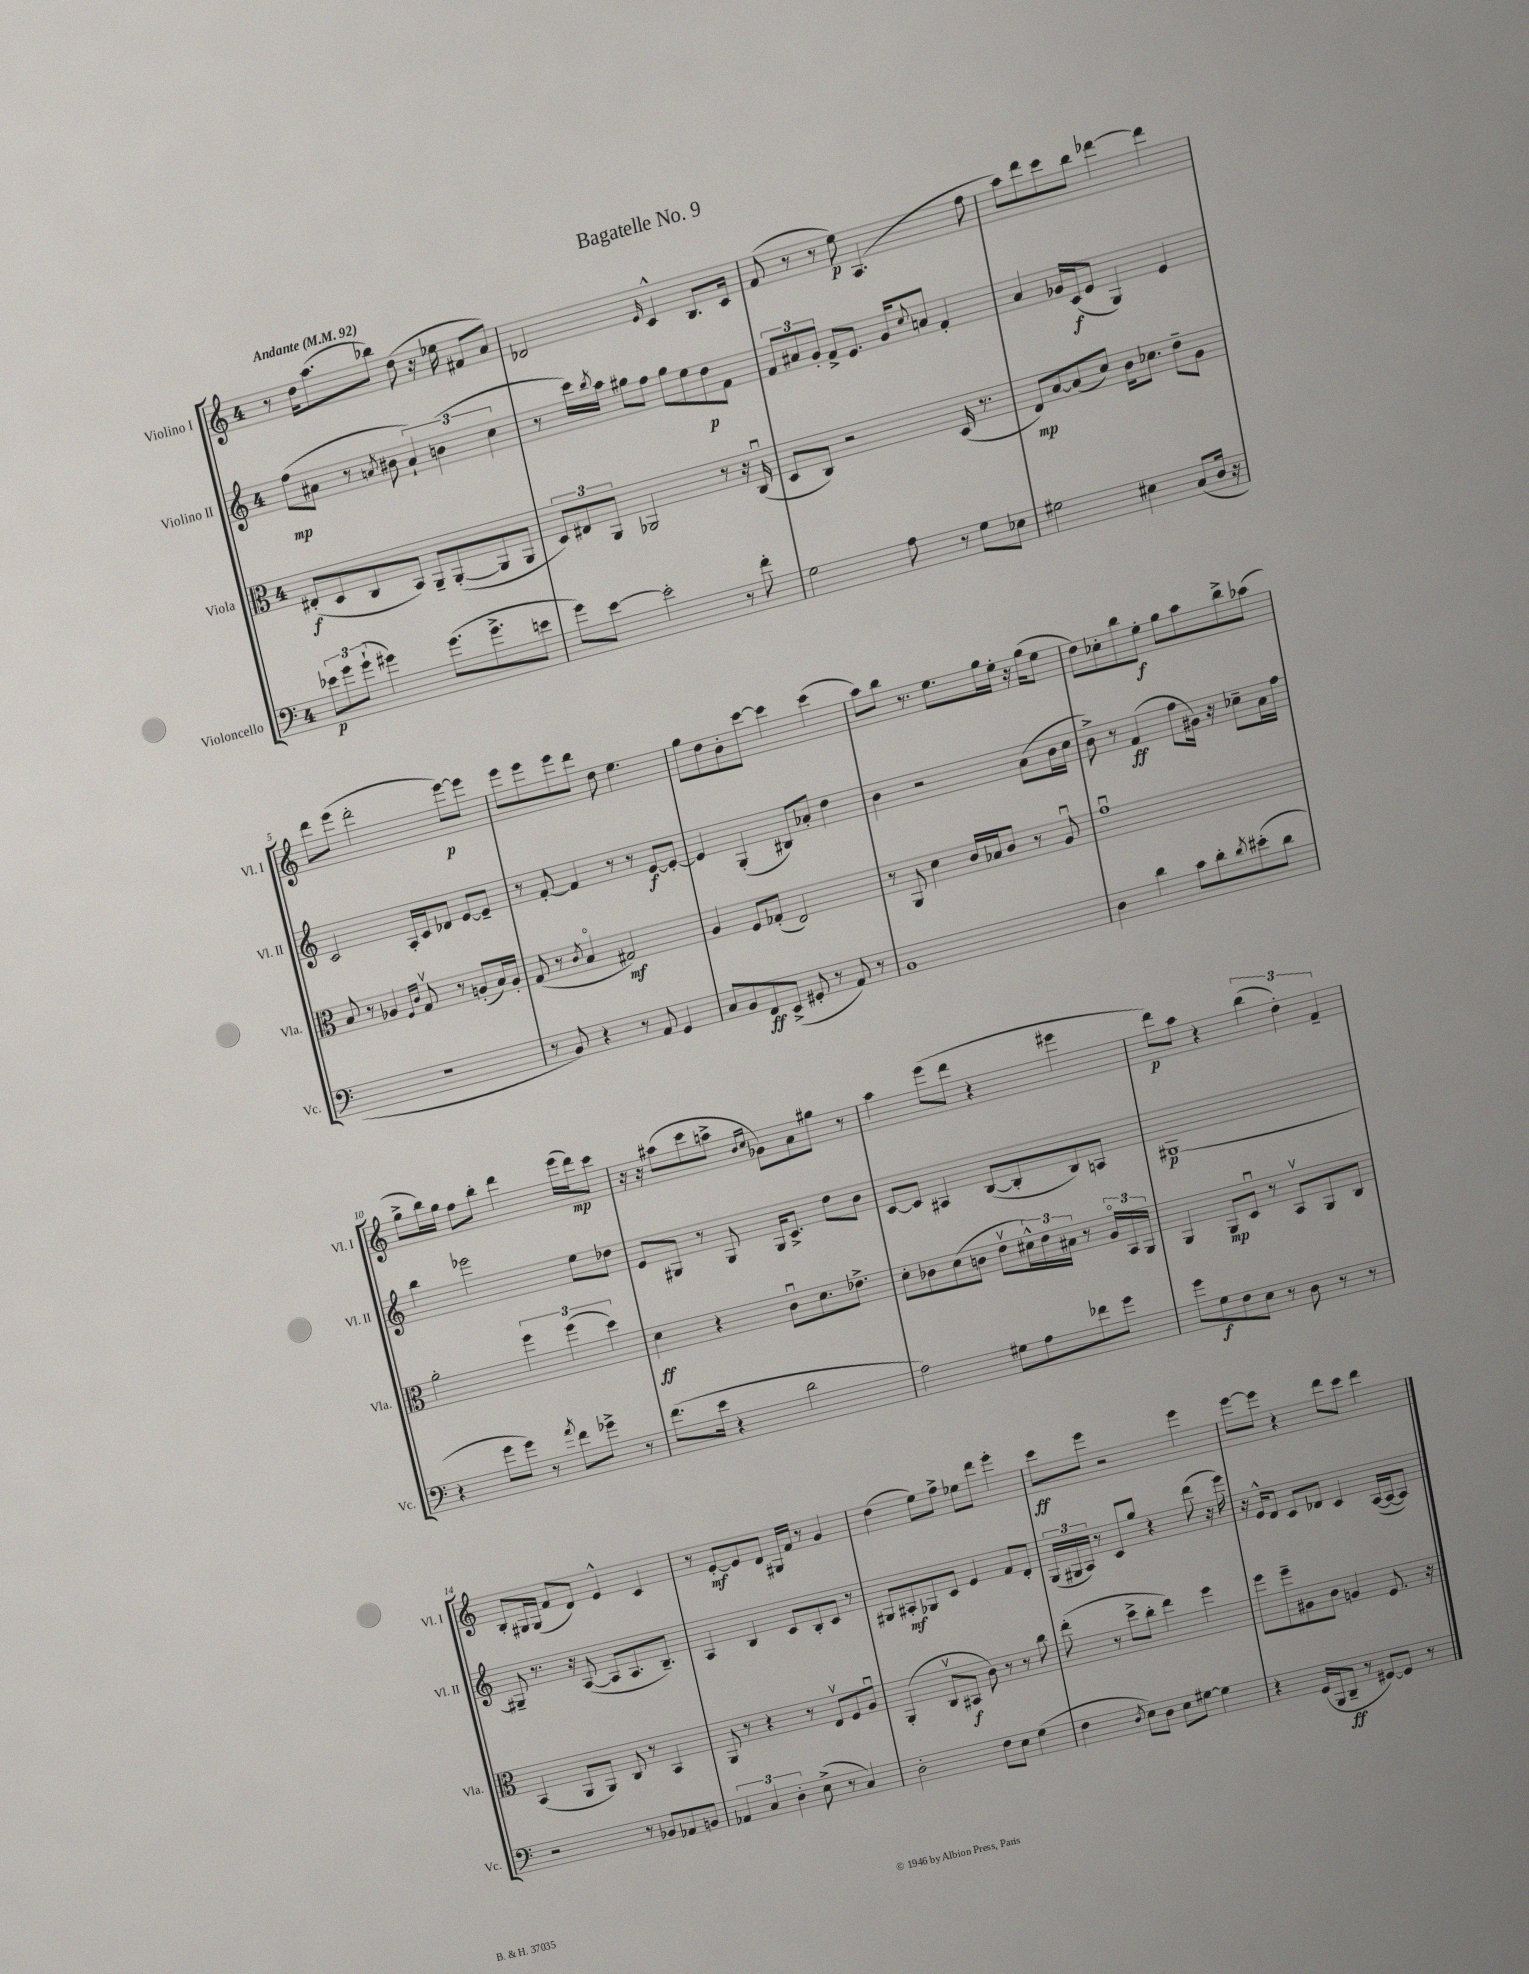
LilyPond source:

\header { title = "Bagatelle No. 9" }
<<
\new StaffGroup <<
\new Staff = "s0" \with { instrumentName = "Violino I" shortInstrumentName = "Vl. I" } {
    \clef treble \key c \major \once \override Staff.TimeSignature.style = #'single-digit \time 4/4 \tempo "Andante" 4 = 92
    r8 d''16 a''8.( bes''8) d''8( r16 ees''16 fis'8 a'8) |
    des'2 \grace { e'16 } c'4-^ b8. c'16 |
    f'8( r8 r8 e''8\p) a4.( f''8 |
    a''8) d'''8 c'''8 b''8 des'''4~ des'''4 |
    d'''8 e'''8( d'''2-. e'''8~\p) e'''8 |
    e'''8 e'''8 e'''8 d'''8 d''8 e''4. |
    g''8 d''8 b'8-. c'''8~ c'''4 c'''4( |
    a''8) b''8 r8. e''8. g''16 e''16-. r16 g''16( e''8 |
    d''8) ces''8-. b''8 e''8-.\f g''8 a''8 b''8-> aes''8( |
    g''8-> b''16) g''16 f''8 b''8-. d'''4 e'''16( d'''16\mp) c'''8 |
    r16 r16 ais''8( c'''8 a''8-> \grace { b'16 c''16 } ges'8) a'8 gis''8 r8 |
    a''4 e'''8( d'''8 r4 eis'''4 |
    d'''8\p) a''8 r4 \tuplet 3/2 { b''4( d''4-.) f'4-- } |
    b8-. gis16 gis16( f'8 d'8) e'4-^ c'4 |
    r8 e'8~-.\mf e'8 d'8 gis16 f'16 r8 g'4 |
    d''4( e''8) f''8-> ees''8 d'''8 e'''4-. |
    c'''8\ff e'''8 r2 e'''4 |
    e'''8~ e'''8 r4 d'''8 c'''8 d'''4 \bar "|." |
}
\new Staff = "s1" \with { instrumentName = "Violino II" shortInstrumentName = "Vl. II" } {
    \clef treble \key c \major \once \override Staff.TimeSignature.style = #'single-digit \time 4/4
    f''8\mp( ais'8 r8 \acciaccatura { a'8 } bis'8 \tuplet 3/2 { a'4-!) b'4( c''4 } |
    r8 c'''16) \acciaccatura { b''8 } a''16 gis''8 f''8 gis''8 e''8 d''8\p f'8 |
    \tuplet 3/2 { f'8 ais'8 g'8-. } f'8-> e'8. g'16 \appoggiatura { c''8 } a'8 f'4-. |
    a'4 ges'16 c'16\f( e'8 g4) e'4 |
    c'2 a16-. c'16 des'8 e'8~ e'8-- |
    r8 f'8~-. f'4 r8 r8 e'8~\f e'8~-. |
    e'4 g4-.( bis8) aes'8-. d''4 |
    b'4 r2 a'8( b'16 c''16 |
    b'8->) r8 f'4\ff( f''8 gis'16) r16 ces''8-- a'16 f''16 |
    b''4 ees'''2 e''8 des''8 |
    e'8 gis8 r8 gis8 gis16 c'8.-> d''8 b'8 |
    c'8~ c'8 ais4 b8~( b8-. b8) a8 |
    gis1~\p |
    gis8-- r8. r16 a8~( a8 a8. b8.--) |
    a4 b4 c'8 b8-. c'8 r8 |
    gis8 ais8-.\mf ges8 c'8 e'4 f'8 d'8-. |
    \tuplet 3/2 { g16( gis16 a16) } r8 c'8 g''8 r4 d'''8( r16 e'''16) |
    r16 e'16-^ d'8 c'8 des'8 c'4 a16~( a16~ a8) \bar "|." |
}
\new Staff = "s2" \with { instrumentName = "Viola" shortInstrumentName = "Vla." } {
    \clef alto \key c \major \once \override Staff.TimeSignature.style = #'single-digit \time 4/4
    eis8-.\f( d8 c8 b,8) a,8-- a,8~-.( a,8 a,8 |
    \tuplet 3/2 { d8) eis8 a,8 } aes,2 r8 r16 c16\downbow( |
    d8 c8) r2 d16( r8. |
    e8\mp) b8~ b8( d'8) c'16 des'8. e'8-- a8 |
    b8 r8 aes4 \grace { f16 c'16 } g8\upbow r8 a8-.( b16) a16-. |
    g8( r8 \acciaccatura { c'8 } b4\flageolet gis2\mf) |
    a4 f8 ges8-.( e2) |
    r8 a,8 d'4 c'16 bes16 c'8 r8 a8\downbow |
    g'1\downbow |
    a'2-. \tuplet 3/2 { f''4 f''4( d''4) } |
    d'4\ff r4 c'8\downbow d'8. ees'8.-> |
    d'8-. ces'8 d'8( c'8 e'8\upbow \tuplet 3/2 { dis'16-^) e'16 bis16 } r8 \tuplet 3/2 { a16\flageolet b,16 a,16 } |
    a,4 a,8\mp d8\downbow r8 b,8\upbow a,8 c8 |
    b,4( a,8 a,8) c8 r8 b,4 |
    a,8 r8 r4 r8 e8\upbow f8 a8\downbow |
    a,4-.( c8\upbow bis,8\f c'8) r8 r8 c''8 |
    e''8-.( r8 d''8-> c''8-. e''4) f''4 |
    f''8 f''8-- ais8 c'8 a4 f8. r16 \bar "|." |
}
\new Staff = "s3" \with { instrumentName = "Violoncello" shortInstrumentName = "Vc." } {
    \clef bass \key c \major \once \override Staff.TimeSignature.style = #'single-digit \time 4/4
    \tuplet 3/2 { ees'8\p g'8 g'8-!( } gis'4) gis'8.( gis'8.-> e'8 |
    g'8) e'8~ e'2-. r8 f'8-. |
    g2 a8 r8 g8 ees8 |
    gis2 eis4 c8( d16 r16 |
    R1 |
    r8 b,8) r4 r8 a,8 g,4 |
    c8 b,8 f,8\ff e,8->( gis,8-. r8 a,8) r8 |
    b,1 |
    d4 d'4 c'8 d'8-. \acciaccatura { d'8 } eis'8-.( d'8 |
    r4 g'8 g'8) r8 \acciaccatura { a'8 } f'8 ges'8-> r8 |
    f'8.( e'16 r4 d'2 |
    a2) gis8 a8 fes'8 g'8 |
    g'8 g8\f f8 e8 r8 d8 r8 r8 |
    r2 r8 bes,8 aes,8 b,8 |
    \tuplet 3/2 { aes,4 c4 d4-. } e8->( r8 c4) |
    d2-. f8 e8 g4( |
    f4 \acciaccatura { d8 } e8) d8 e8 gis8~ gis4 |
    r4 g,16( b,,16 d,8--\ff r8 gis,8~) gis,8 r8 \bar "|." |
}
>>
>>
